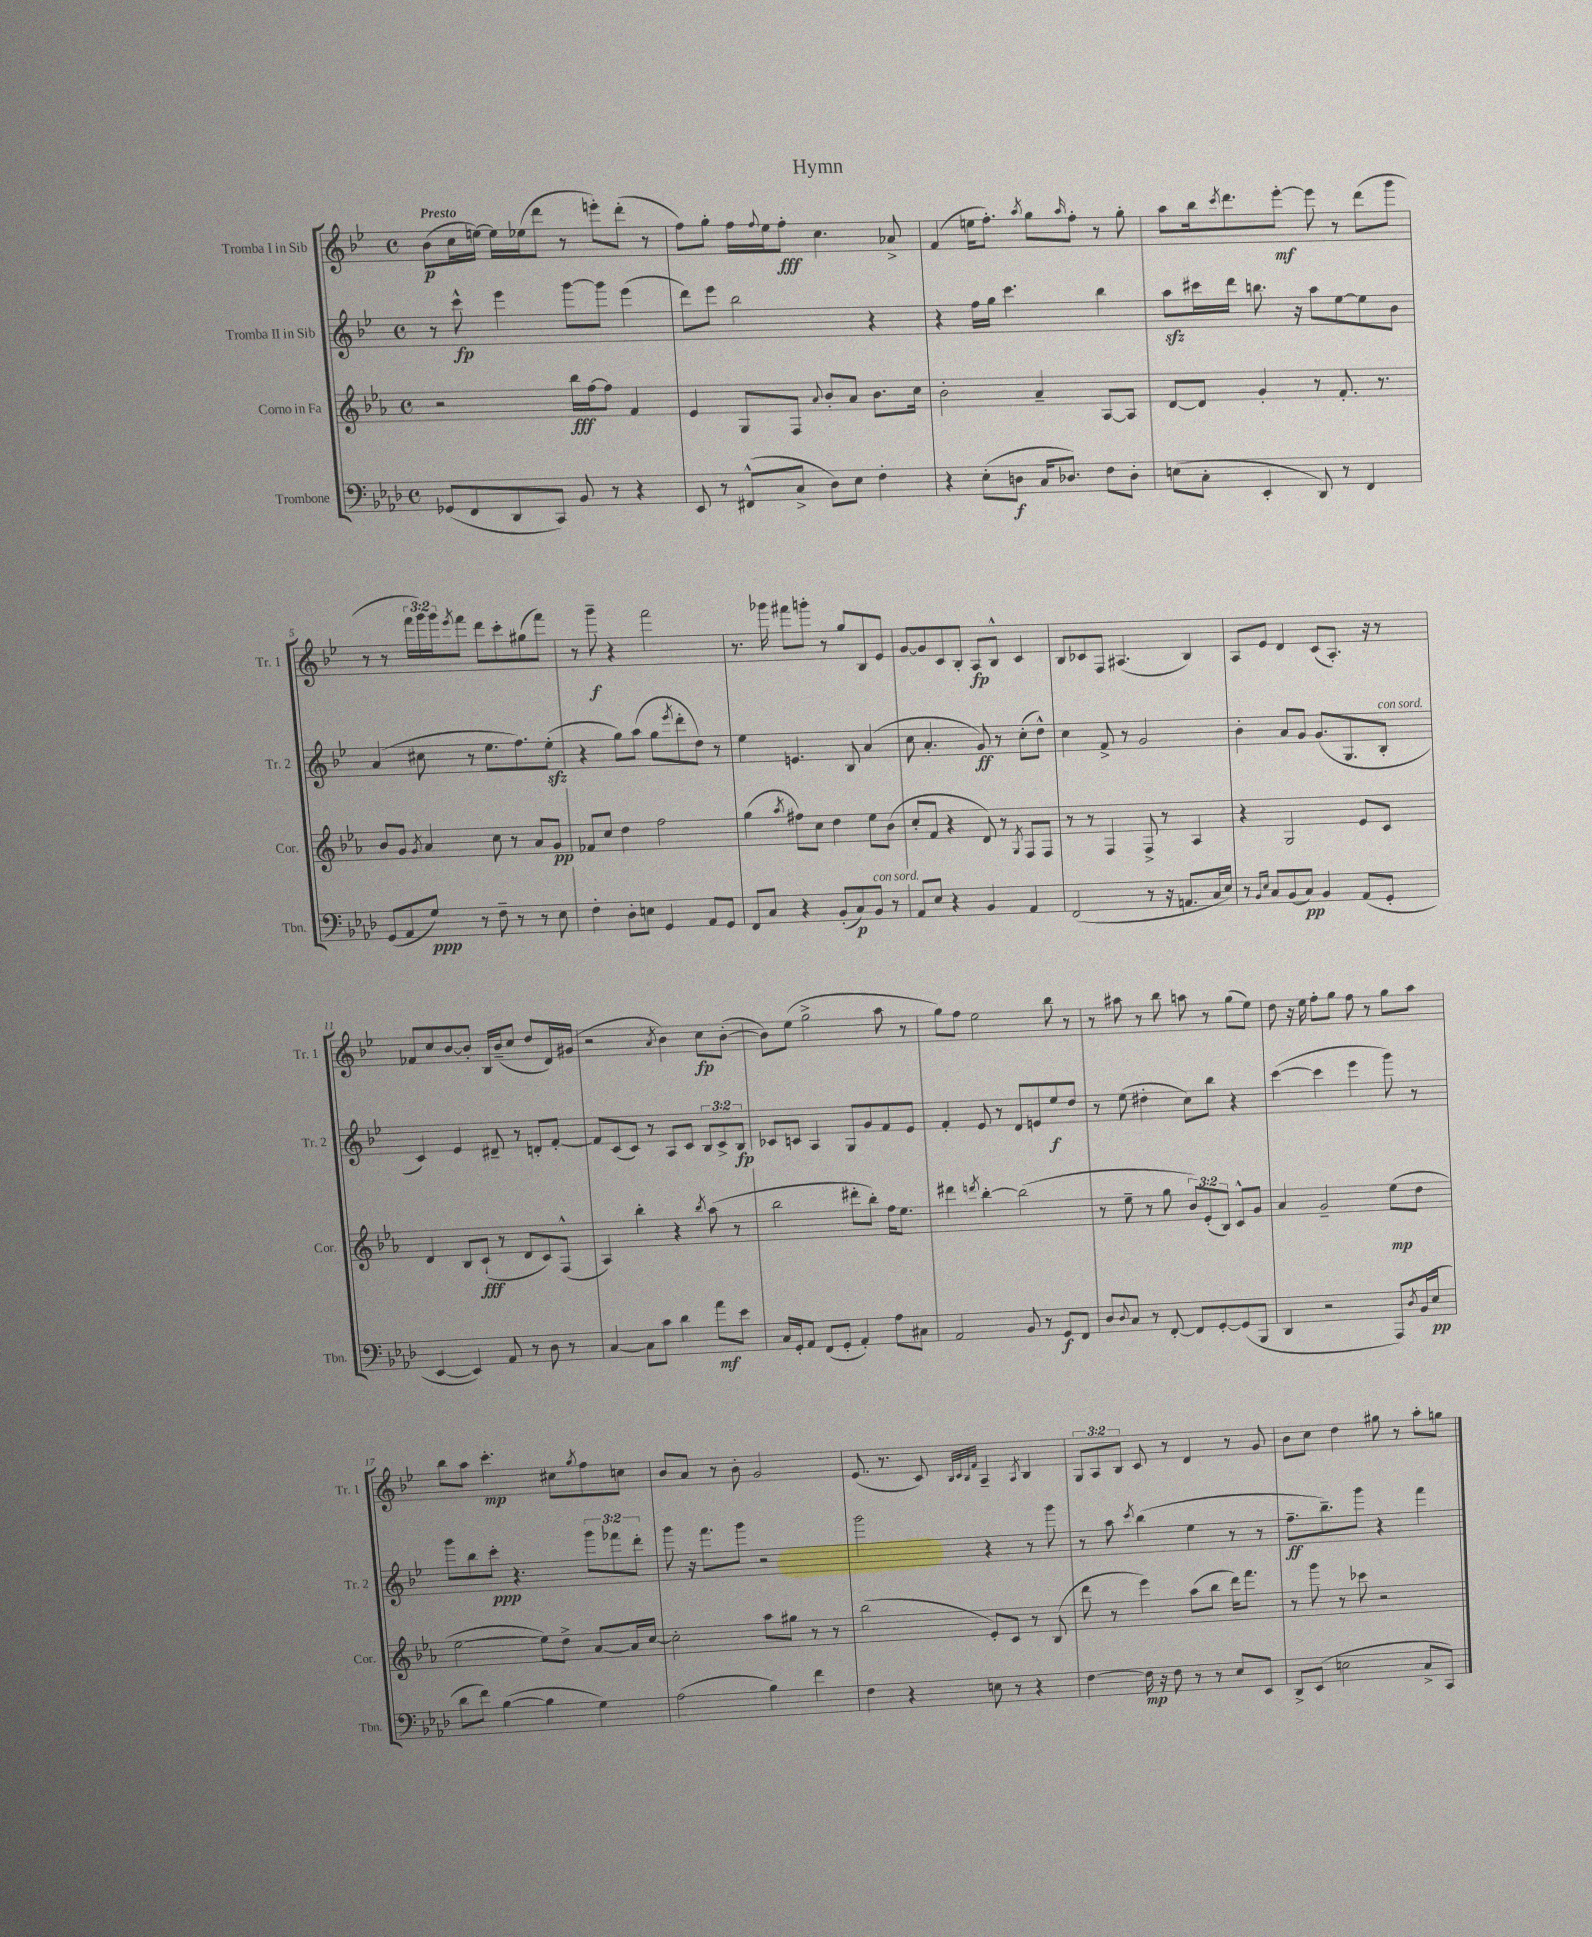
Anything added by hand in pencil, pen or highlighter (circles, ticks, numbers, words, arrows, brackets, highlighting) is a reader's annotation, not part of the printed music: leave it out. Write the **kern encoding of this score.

**kern	**dynam	**kern	**dynam	**kern	**dynam	**kern	**dynam
*part4	*part4	*part3	*part3	*part2	*part2	*part1	*part1
*staff4	*staff4	*staff3	*staff3	*staff2	*staff2	*staff1	*staff1
*I"Trombone	*	*I"Corno in Fa	*	*I"Tromba II in Sib	*	*I"Tromba I in Sib	*
*I'Tbn.	*	*I'Cor.	*	*I'Tr. 2	*	*I'Tr. 1	*
*clefF4	*	*clefG2	*	*clefG2	*	*clefG2	*
*k[b-e-a-d-]	*	*k[b-e-a-]	*	*k[b-e-]	*	*k[b-e-]	*
*M4/4	*	*M4/4	*	*M4/4	*	*M4/4	*
*met(c)	*	*met(c)	*	*met(c)	*	*met(c)	*
=1	=1	=1	=1	=1	=1	=1	=1
!	!	!	!	!	!	!LO:TX:a:B:t=Presto	!
(8GG-X/L	.	2r	.	8r	.	(8b-\L	p
8FF/	.	.	.	8ccc^^\	fp	16cc\L	.
.	.	.	.	.	.	[16een\JJ)	.
8DD-/	.	.	.	4eee-\	.	16ee\LL]	.
.	.	.	.	.	.	(16ee-X\J	.
8CC/J)	.	.	.	.	.	8ddd\J	.
8BB-/	.	16bb-\LL	fff	[8ggg\L	.	8r	.
.	.	[16ff\J	.	.	.	.	.
8r	.	8ff\J]	.	8ggg\J]	.	8eeen'\L)	.
4r	.	4f/	.	(4eee-\	.	(8ddd'\J	.
.	.	.	.	.	.	8r	.
=2	=2	=2	=2	=2	=2	=2	=2
8EE-/	.	4e-/	.	8ddd\L)	.	8ff\L)	.
8r	.	.	.	8eee-\J	.	8gg'\J	.
(8FF#X^^/L	.	8G/L	.	2bb-\	.	16ff\LL	.
.	.	.	.	.	.	8qqff/	.
.	.	.	.	.	.	16ee-\J	.
8C^/J	.	8F/J	.	.	.	8ff'\J	fff
.	.	8qqa-/	.	.	.	.	.
8D-\L)	.	8b-'/L	.	.	.	4.cc\	.
8E-\J	.	8a-/J	.	.	.	.	.
4F'\	.	8.b-\L	.	4r	.	.	.
.	.	.	.	.	.	8a-X^/	.
.	.	16cc\Jk	.	.	.	.	.
=3	=3	=3	=3	=3	=3	=3	=3
4r	.	2b-'\	.	4r	.	(4f/	.
(8E-'\L	.	.	.	16ff\LL	.	16een\KL	.
.	.	.	.	16gg\JJ	.	8.ff'\J)	.
8Dn\J	f	.	.	4.ccc\	.	.	.
.	.	.	.	.	.	8qaa/	.
16C/KL	.	4a-~/	.	.	.	8gg\L	.
8.D-X/J)	.	.	.	.	.	.	.
.	.	.	.	.	.	16qqaa/	.
.	.	.	.	.	.	8ff'\J	.
8F\L	.	[8A-/L	.	4bb-\	.	8r	.
8D-'\J	.	8A-/J]	.	.	.	8gg'\	.
=4	=4	=4	=4	=4	=4	=4	=4
(8En\L	.	[8d/L	.	8aazz\L	.	8aa\L	.
8C'\J	.	8d/J]	.	16ccc#X\L	.	16bb-\k	.
.	.	.	.	.	.	8qccc/	.
.	.	.	.	16ddd\JJ	.	8.ddd\	.
4EE-'/	.	4g'/	.	8.bbn\	.	.	.
.	.	.	.	.	.	[8eee-'\J	mf
.	.	.	.	16r	.	.	.
8DD-/)	.	8r	.	8aa\L	.	8eee-\]	.
8r	.	8.f'/	.	[8ee-\	.	8r	.
4FF/	.	.	.	8ee-\]	.	(8ddd\L	.
.	.	8.r	.	.	.	.	.
.	.	.	.	8b-\J	.	8ggg\J	.
!!LO:LB:g=z
=5	=5	=5	=5	=5	=5	=5	=5
(8GG/L	.	8b-/L	.	(4a/	.	8r	.
8AA-/	.	8g/J	.	.	.	8r	.
.	.	8qg/	.	.	.	.	.
8G/J)	ppp	4a-/	.	8cc#X\	.	24fff\LL	.
.	.	.	.	.	.	24ggg\)	.
.	.	.	.	.	.	24ggg\J	.
.	.	.	.	.	.	8qeee-/	.
8r	.	.	.	8r	.	8fff\J	.
8F~\	.	8cc\	.	8.ee-\L	.	8ddd\L	.
8r	.	8r	.	.	.	8ccc'\	.
.	.	.	.	8.ff\)	.	.	.
8r	.	8a-/L	.	.	.	(8gg#X\	.
8E-\	.	8g/J	pp	(8ee-zz'\J	.	8fff\J)	.
=6	=6	=6	=6	=6	=6	=6	=6
4F'\	.	8f-X/L	.	4r	.	8r	.
.	.	8cc/J	.	.	.	8ggg~\	f
8D-'\L	.	4dd\	.	8gg\L)	.	4r	.
8En\J	.	.	.	(8aa\J	.	.	.
4GG/	.	2ff\	.	8gg\L	.	2fff\	.
.	.	.	.	8qeee-/	.	.	.
.	.	.	.	8ddd'\	.	.	.
8AA-/L	.	.	.	8dd\J)	.	.	.
8GG/J	.	.	.	8r	.	.	.
=7	=7	=7	=7	=7	=7	=7	=7
8FF/L	.	(4gg\	.	4ee-\	.	8.r	.
8C/J	.	.	.	.	.	.	.
.	.	.	.	.	.	16ggg-X\	.
.	.	8qaa-/	.	.	.	.	.
4r	.	8ff#X\L)	.	4.en/	.	8fff#X\L	.
.	.	8cc\J	.	.	.	8gggn'\J	.
(8BB-'/L	.	4dd\	.	.	.	8r	.
8C/)	p	.	.	8B-/	.	8gg/L	.
!LO:TX:a:i:t=con sord.	!	!	!	!	!	!	!
8BB-/J	.	8ee-\L	.	(4a/	.	8B-/	.
8r	.	(8b-\J	.	.	.	8e-/J	.
=8	=8	=8	=8	=8	=8	=8	=8
8AA-/L	.	8cc'/L	.	8cc\	.	[8g/L	.
8E-/J	.	8f/J	.	4.a'/	.	8g/]	.
4r	.	4r	.	.	.	8c/	.
.	.	.	.	.	.	8B-'/J	.
4BB-/	.	8d/)	.	8g/)	ff	8A/L	fp
.	.	8r	.	8r	.	8B-^^/J	.
.	.	8qG/	.	.	.	.	.
4AA-/	.	8F/L	.	(8cc'\L	.	4c/	.
.	.	8F/J	.	8dd^^\J)	.	.	.
=9	=9	=9	=9	=9	=9	=9	=9
(2FF/	.	8r	.	4cc\	.	8B-/L	.
.	.	8r	.	.	.	8c-X/	.
.	.	4F/	.	8f^/	.	8F/J	.
.	.	.	.	8r	.	(4.A#X/	.
8r	.	8F^/	.	2g/	.	.	.
16r	.	8r	.	.	.	.	.
8.AAn/L	.	.	.	.	.	.	.
.	.	4A-/	.	.	.	4B-/)	.
16C/L	.	.	.	.	.	.	.
16E-/JJ)	.	.	.	.	.	.	.
=10	=10	=10	=10	=10	=10	=10	=10
8r	.	4r	.	4b-'\	.	8A/L	.
16qqBB-/LL	.	.	.	.	.	.	.
16qqE-/JJ	.	.	.	.	.	.	.
8C/L	.	.	.	.	.	8e-/J	.
(8BB-/	.	2G/	.	8a/L	.	4d/	.
8C/J)	pp	.	.	8g/J	.	.	.
4BB-/	.	.	.	(8.g/L	.	(8c/L	.
.	.	.	.	.	.	8.A'/J)	.
.	.	.	.	8.G/	.	.	.
(8AA-/L	.	8e-/L	.	.	.	.	.
.	.	.	.	.	.	16r	.
!	!	!	!	!LO:TX:a:i:t=con sord.	!	!	!
8GG'/J	.	8c/J	.	8B-'/J	.	8r	.
!!LO:LB:g=z
=11	=11	=11	=11	=11	=11	=11	=11
[4EE-/	.	4d/	.	4c/)	.	8f-X/L	.
.	.	.	.	.	.	8cc/	.
4EE-/])	.	8B-/L	.	4e-/	.	[8b-/	.
.	.	(8c`/J	fff	.	.	8b-'/J]	.
8AA-/	.	8r	.	8d#X~/	.	16B-/LL	.
.	.	.	.	.	.	(16b-~/J	.
8r	.	8d/L	.	8r	.	8cc/J	.
8D-\	.	8c/)	.	8dn'/L	.	8dd/L	.
8r	.	(8F^^/J	.	[8f'/J	.	16d/L)	.
.	.	.	.	.	.	(16g#X/JJ	.
=12	=12	=12	=12	=12	=12	=12	=12
[4C/	.	4A-/)	.	8f/L]	.	2r	.
.	.	.	.	(8c/	.	.	.
8C\L]	.	4bb-'\	.	8c/J)	.	.	.
8c\J	.	.	.	8r	.	.	.
.	.	.	.	.	.	8qa/	.
4d-\	.	4r	.	8A/L	.	4b-\)	.
.	.	.	.	8c/J	.	.	.
.	.	8qbb-/	.	.	.	.	.
8a-\L	mf	(8aa-\	.	12B-/L	.	8cc\L	fp
.	.	.	.	12c^/	.	.	.
8e-\J	.	8r	.	.	.	([8b-'\J	.
.	.	.	.	12B-/J	fp	.	.
=13	=13	=13	=13	=13	=13	=13	=13
16C/LL	.	2bb-\	.	8c-X/L	.	8b-\L])	.
16GG'/J	.	.	.	.	.	.	.
8AA-/J	.	.	.	8cn/J	.	(8ee-\J	.
(8FF/L	.	.	.	4A/	.	2gg^\	.
8GG'/J	.	.	.	.	.	.	.
4AA-'/)	.	8ddd#X'\L	.	8G/L	.	.	.
.	.	8bb-'\J)	.	8g/	.	.	.
8A-\L	.	16ff\KL	.	8f/	.	8aa\	.
.	.	8.ee-\J	.	.	.	.	.
8C#X\J	.	.	.	8e-/J	.	8r	.
=14	=14	=14	=14	=14	=14	=14	=14
2AA-/	.	4ddd#X\	.	4f'/	.	8gg\L)	.
.	.	.	.	.	.	8ff\J	.
.	.	8qdddn/	.	.	.	.	.
.	.	[4bb-'\	.	8e-/	.	2ee-\	.
.	.	.	.	8r	.	.	.
8BB-/	.	(2bb-\]	.	8d/L	.	.	.
8r	.	.	.	8en/	.	.	.
8GG/L	f	.	.	8ee-/	f	8bb-\	.
8FF/J	.	.	.	8dd/J	.	8r	.
=15	=15	=15	=15	=15	=15	=15	=15
8D-/L	.	8r	.	8r	.	8r	.
8qqD-/	.	.	.	.	.	.	.
8C/J	.	8ee-~\	.	(8ee-\	.	8aa#X\	.
8r	.	8r	.	4dd#X'\	.	8r	.
[8FF'/	.	8gg\	.	.	.	8bb-\	.
8FF/L]	.	12b-/L)	.	8cc\L)	.	8aan\	.
.	.	(12e-'/	.	.	.	.	.
[8GG'/	.	.	.	8bb-\J	.	8r	.
.	.	12B-/J)	.	.	.	.	.
(8GG/]	.	8c^^/L	.	4r	.	(8gg\L	.
8BBB-/J	.	8g/J	.	.	.	8ee-\J)	.
=16	=16	=16	=16	=16	=16	=16	=16
4DD-/	.	4a-/	.	([4ccc\	.	8dd\	.
.	.	.	.	.	.	16r	.
.	.	.	.	.	.	16ee-\	.
2r	.	2g~/	.	4ccc\]	.	8ff'\L	.
.	.	.	.	.	.	8gg\J	.
.	.	.	.	4eee-\	.	8ff\	.
.	.	.	.	.	.	8r	.
8AAA-/L)	.	(8ee-\L	mp	8ggg\)	.	8gg\L	.
8qD-/	.	.	.	.	.	.	.
(16BB-/L	.	8dd\J	.	8r	.	8aa\J	.
16E-/JJ	pp	.	.	.	.	.	.
!!LO:LB:g=z
=17	=17	=17	=17	=17	=17	=17	=17
8d-\L	.	[2ee-\	.	8ggg\L	.	8bb-\L	.
8f\J)	.	.	.	8bb-\	.	8aa\J	.
([4B-\	.	.	.	8ccc'\J	ppp	4.ccc'\	mp
.	.	.	.	4.r	.	.	.
4B-\]	.	8ee-\L])	.	.	.	.	.
.	.	8dd^\J	.	.	.	8cc#X\L	.
.	.	.	.	.	.	8qgg/	.
4G\)	.	[8a-/L	.	12ggg\L	.	8ff\	.
.	.	.	.	12fff-X\	.	.	.
.	.	16a-/L]	.	.	.	8ccn\J	.
.	.	.	.	12ddd'\J	.	.	.
.	.	[16cc/JJ	.	.	.	.	.
=18	=18	=18	=18	=18	=18	=18	=18
(2A-\	.	2cc'\]	.	8ggg\	.	8b-/L	.
.	.	.	.	16r	.	8a/J	.
.	.	.	.	8.fff\L	.	.	.
.	.	.	.	.	.	8r	.
.	.	.	.	8ggg\J	.	8b-'\	.
4B-\)	.	8aa-\L	.	2r	.	2g/	.
.	.	8gg#X\J	.	.	.	.	.
4f\	.	8r	.	.	.	.	.
.	.	8r	.	.	.	.	.
=19	=19	=19	=19	=19	=19	=19	=19
4F\	.	(2bb-\	.	2ggg\	.	(8.e-/	.
.	.	.	.	.	.	8.r	.
4r	.	.	.	.	.	.	.
.	.	.	.	.	.	8c/)	.
.	.	.	.	.	.	32qqB-/LLL	.
.	.	.	.	.	.	32qqc/	.
.	.	.	.	.	.	32qqB-/	.
.	.	.	.	.	.	32qqf/JJJ	.
8En\	.	8e-'/L)	.	4r	.	4A~/	.
8r	.	8c/J	.	.	.	.	.
.	.	.	.	.	.	8qA/	.
4r	.	8r	.	8r	.	4B-/	.
.	.	(8B-/	.	8ggg\	.	.	.
=20	=20	=20	=20	=20	=20	=20	=20
[4F\	.	8ddd\	.	8r	.	12G/L	.
.	.	.	.	.	.	12A/	.
.	.	8r	.	8aa\	.	.	.
.	.	.	.	.	.	12B-/J	.
.	.	.	.	8qccc/	.	.	.
16F\]	mp	4eee-\)	.	(4bb-\	.	8c/	.
16r	.	.	.	.	.	.	.
8F\	.	.	.	.	.	8r	.
8r	.	(8aa-\L	.	4ee-\	.	4d/	.
8r	.	8bb-\J	.	.	.	.	.
8E-/L	.	16ddd\KL)	.	8r	.	8r	.
.	.	8.fff\J	.	.	.	.	.
8EE-/J	.	.	.	8r	.	8g/	.
=21	=21	=21	=21	=21	=21	=21	=21
8DD-^/L	.	8r	.	8.ff~\L	ff	8b-\L	.
(8EE-/J	.	8ggg\	.	.	.	8cc\J	.
.	.	.	.	8.bb-~\)	.	.	.
2En\	.	8r	.	.	.	4dd\	.
.	.	8ccc-X\	.	8ggg\J	.	.	.
.	.	2r	.	4r	.	8gg#X\	.
.	.	.	.	.	.	8r	.
8C^/L	.	.	.	4fff\	.	8aa'\L	.
8CC/J)	.	.	.	.	.	8ggn\J	.
==	==	==	==	==	==	==	==
*-	*-	*-	*-	*-	*-	*-	*-
